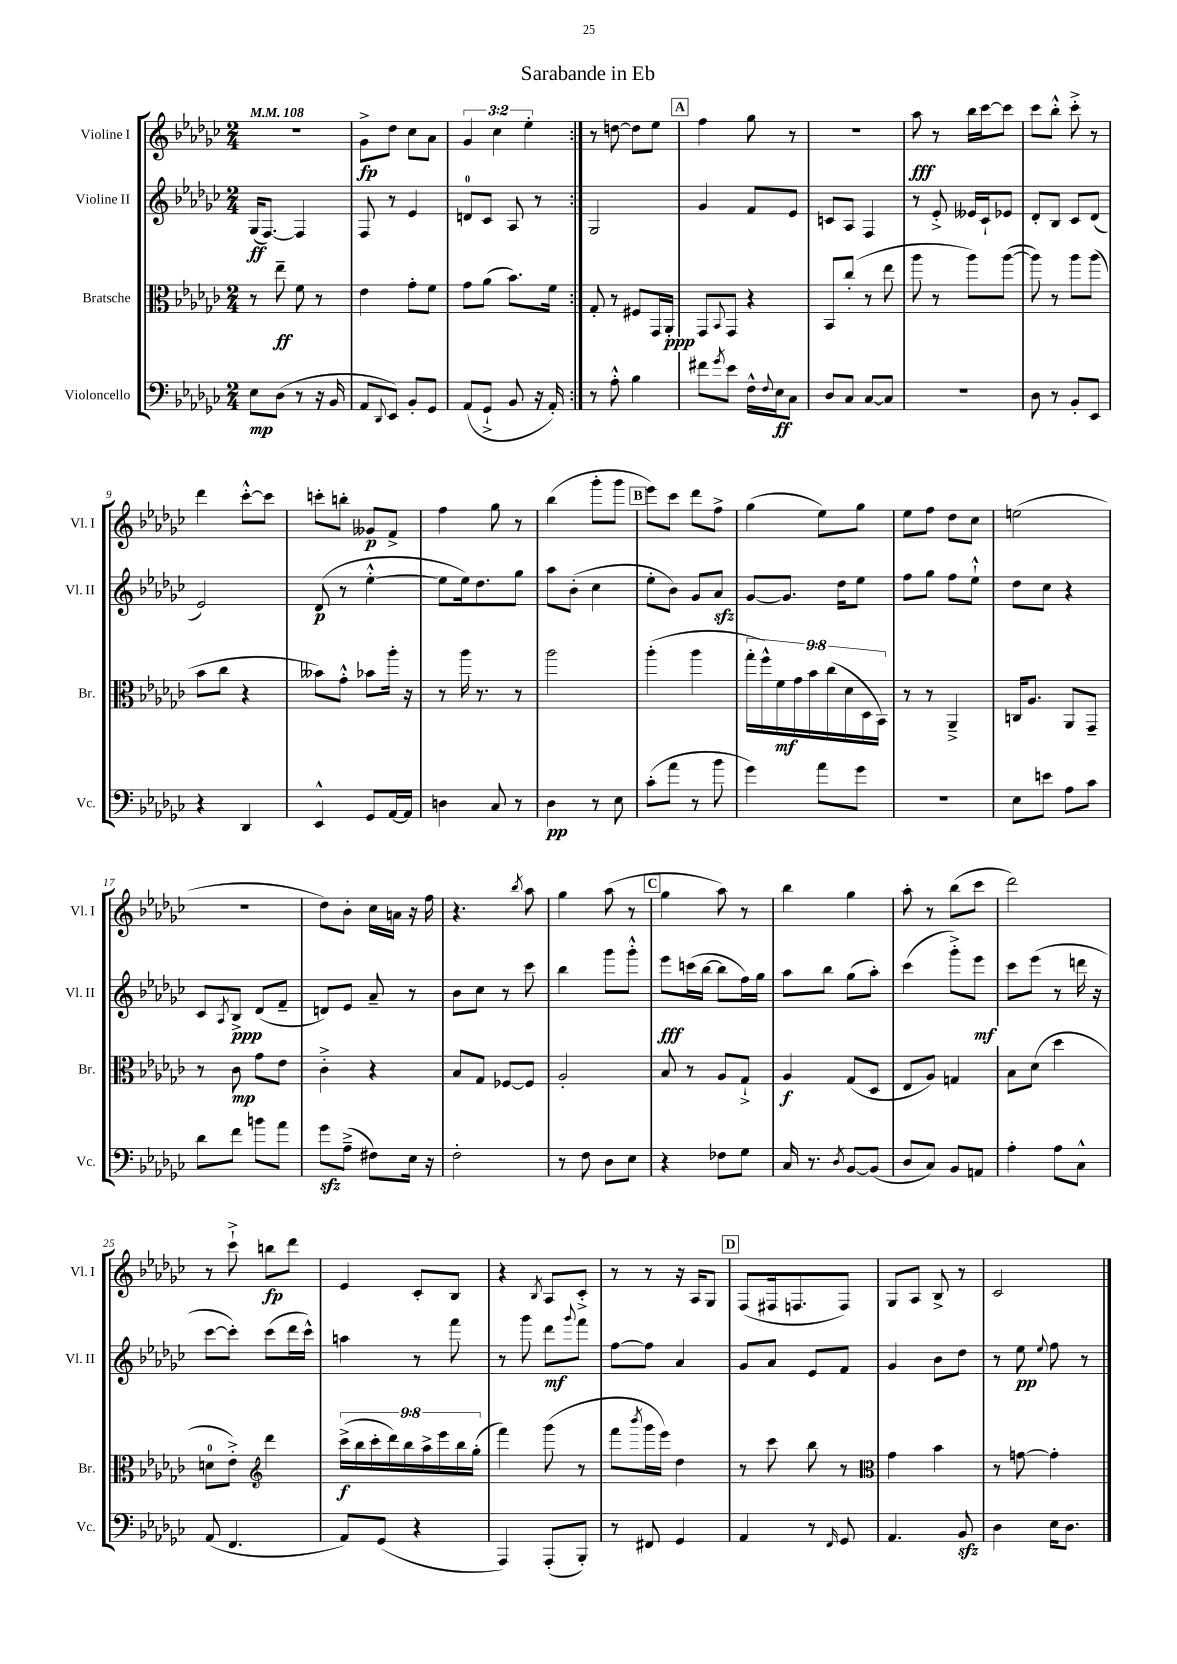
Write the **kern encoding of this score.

**kern	**kern	**kern	**kern
*staff4	*staff3	*staff2	*staff1
*clefF4	*clefC3	*clefG2	*clefG2
*k[b-e-a-d-g-c-]	*k[b-e-a-d-g-c-]	*k[b-e-a-d-g-c-]	*k[b-e-a-d-g-c-]
*M2/4	*M2/4	*M2/4	*M2/4
*MM108	*MM108	*MM108	*MM108
8E-	8r	(16G-	2r
.	.	[8.F)	.
(8D-	8ee-~	.	.
8r	8f	4F]	.
16r	8r	.	.
16BB-	.	.	.
=	=	=	=
8AA-	4e-	8F	8g-^
8qqDD-	.	.	.
8EE-)	.	8r	8dd-
8BB-'	8g-'	4e-	8cc-
8GG-	8f	.	8a-
=	=	=	=
(8AA-	8g-	8d	6g-
8GG-`^	(8a-	8c-	.
.	.	.	6cc-
8BB-	8.b-)	8A-	.
.	.	.	6ee-'
16r	.	8r	.
16AA-')	16f	.	.
=:|!	=:|!	=:|!	=:|!
8r	8G-'	2G-	8r
8A-'^^	8r	.	[8dd
4B-	8F#	.	8dd]
.	16GG-	.	8ee-
.	16AA-'	.	.
=	=	=	=
8f#	8GG-	4g-	4ff
8qg-	8qqBB-	.	.
8e-	8GG-	.	.
16F^^	4r	8f	8gg-
8qqF	.	.	.
16E-	.	.	.
8C-	.	8e-	8r
=	=	=	=
8D-	8BB-	8c	2r
8C-	(8cc-'	8A-	.
[8C-	8r	4F	.
8C-]	8ee-	.	.
=	=	=	=
2r	8aa-	8r	8aa-
.	8r	8e-'^	8r
.	8aa-)	16e--	16bb-
.	.	16c-`	[16ccc-
.	([8aa-	8e-	8ccc-]
=	=	=	=
8D-	8aa-])	8d-'	8ccc-
8r	8r	8B-	8bb-'^^
8BB-'	8aa-	8c-	8ccc-'^
8EE-	(8aa-	(8d-	8r
=	=	=	=
4r	8b-	2e-)	4ddd-
.	8cc-	.	.
4DD-	4r	.	[8ccc-'^^
.	.	.	8ccc-]
=	=	=	=
4EE-^^	8b--)	(8d-	8ccc'
.	8g-'^^	8r	8bb'
8GG-	8b-	[4ee-'^^	8g--
[16AA-	16aa-'	.	8f^
16AA-]	16r	.	.
=	=	=	=
4D	8r	8ee-]	4ff
.	16aa-	16ee-)	.
.	8.r	8.dd-	.
8C-	.	.	8gg-
8r	8r	8gg-	8r
=	=	=	=
4D-	2aa-	8aa-	(4bb-
.	.	(8b-'	.
8r	.	4cc-	8ggg-'
8E-	.	.	8ggg-
=	=	=	=
(8c-'	(4aa-'	8ee-'	8eee-)
8a-	.	8b-)	8ccc-
8r	4aa-	8g-	8ddd-
8b-	.	8a-	8ff^
=	=	=	=
4g-)	18gg-'	[8g-	(4gg-
.	18ff^^)	.	.
.	18f	.	.
.	.	8.g-]	.
.	18g-	.	.
.	18b-	.	.
8a-	.	.	8ee-)
.	(18cc-	.	.
.	.	16dd-	.
.	18d-	.	.
8g-	.	8ee-	8gg-
.	18D-	.	.
.	18BB-)	.	.
=	=	=	=
2r	8r	8ff	8ee-
.	8r	8gg-	8ff
.	4AA-~^	8ff	8dd-
.	.	8ee-`^^	8cc-
=	=	=	=
8E-	16C	8dd-	(2ee
.	8.A-	.	.
8e	.	8cc-	.
8A-	8AA-	4r	.
8c-	8GG-~	.	.
=	=	=	=
8d-	8r	8c-	2r
.	.	8qA-	.
8f	8c-	8B-^	.
8b	8g-	(8d-	.
8a-	8e-	8f~	.
=	=	=	=
8g-	4c-'^	8d)	8dd-)
(8A-~^	.	8e-	8b-'
8F#)	4r	8a-~	16cc-
.	.	.	16a
16E-	.	8r	16r
16r	.	.	16ff
=	=	=	=
2F'	8B-	8b-	4.r
.	8G-	8cc-	.
.	[8F-	8r	.
.	.	.	8qbb-
.	8F-]	8ccc-	8aa-
=	=	=	=
8r	2A-'	4bb-	4gg-
8F	.	.	.
8D-	.	8ggg-	(8aa-
8E-	.	8ggg-'^^	8r
=	=	=	=
4r	8B-	8eee-	4gg-
.	8r	(16ccc	.
.	.	[16bb-	.
8F-	8A-	8bb-]	8aa-)
8G-	8G-`^	16ff)	8r
.	.	16gg-	.
=	=	=	=
16C-	4A-	8aa-	4bb-
8.r	.	.	.
.	.	8bb-	.
8qD-	.	.	.
[8BB-	(8G-	(8gg-	4gg-
(8BB-]	8D-	8aa-')	.
=	=	=	=
8D-	8E-	(4ccc-	8aa-'
8C-)	8A-)	.	8r
8BB-	4G	8ggg-'^)	(8bb-
8AA	.	8eee-	8ccc-
=	=	=	=
4A-'	8B-	8ccc-	2ddd-)
.	(8d-	(8eee-	.
8A-	4dd-	8r	.
8C-^^	.	16ddd	.
.	.	16r	.
=	=	=	=
(8AA-	8d	[8ccc-	8r
4.FF	8e-'^)	8ccc-'])	8ccc-`^
*	*clefG2	*	*
.	4ddd-	(8ccc-	8bb
.	.	16ddd-	8ddd-
.	.	16ccc-^^)	.
=	=	=	=
8AA-)	(18ccc-^	4aa	4e-
.	18bb-	.	.
.	18ccc-'	.	.
(8GG-	.	.	.
.	18ddd-)	.	.
.	18bb-	.	.
4r	.	8r	8c-'
.	18aa-^	.	.
.	18eee-	.	.
.	.	8fff	8B-
.	18bb-	.	.
.	(18gg-'	.	.
=	=	=	=
4AAA-)	4fff)	8r	4r
.	.	8ggg-	.
.	.	.	8qB-
(8AAA-'	(8ggg-	8ddd-	8A-
.	.	8qqggg-	.
8BBB-')	8r	8fff	8c-'^
=	=	=	=
8r	8fff	[8ff	8r
.	8qbbb-	.	.
8FF#	16ggg-	8ff]	8r
.	16eee-)	.	.
4GG-	4dd-	4a-	16r
.	.	.	16A-
.	.	.	8G-
=	=	=	=
4AA-	8r	8g-	(8F
.	8ccc-	8a-	16F#
.	.	.	8.F
8r	8bb-	8e-	.
16qqFF	.	.	.
8GG-	8r	8f	8F)
=	=	=	=
*	*clefC3	*	*
4.AA-	4g-	4g-	8G-
.	.	.	8A-
.	4b-	8b-	8B-^
8BB-	.	8dd-	8r
=	=	=	=
4D-	8r	8r	2c-
.	[8g	8ee-	.
.	.	8qqee-	.
16E-	4g']	8ff	.
8.D-	.	.	.
.	.	8r	.
==	==	==	==
*-	*-	*-	*-
